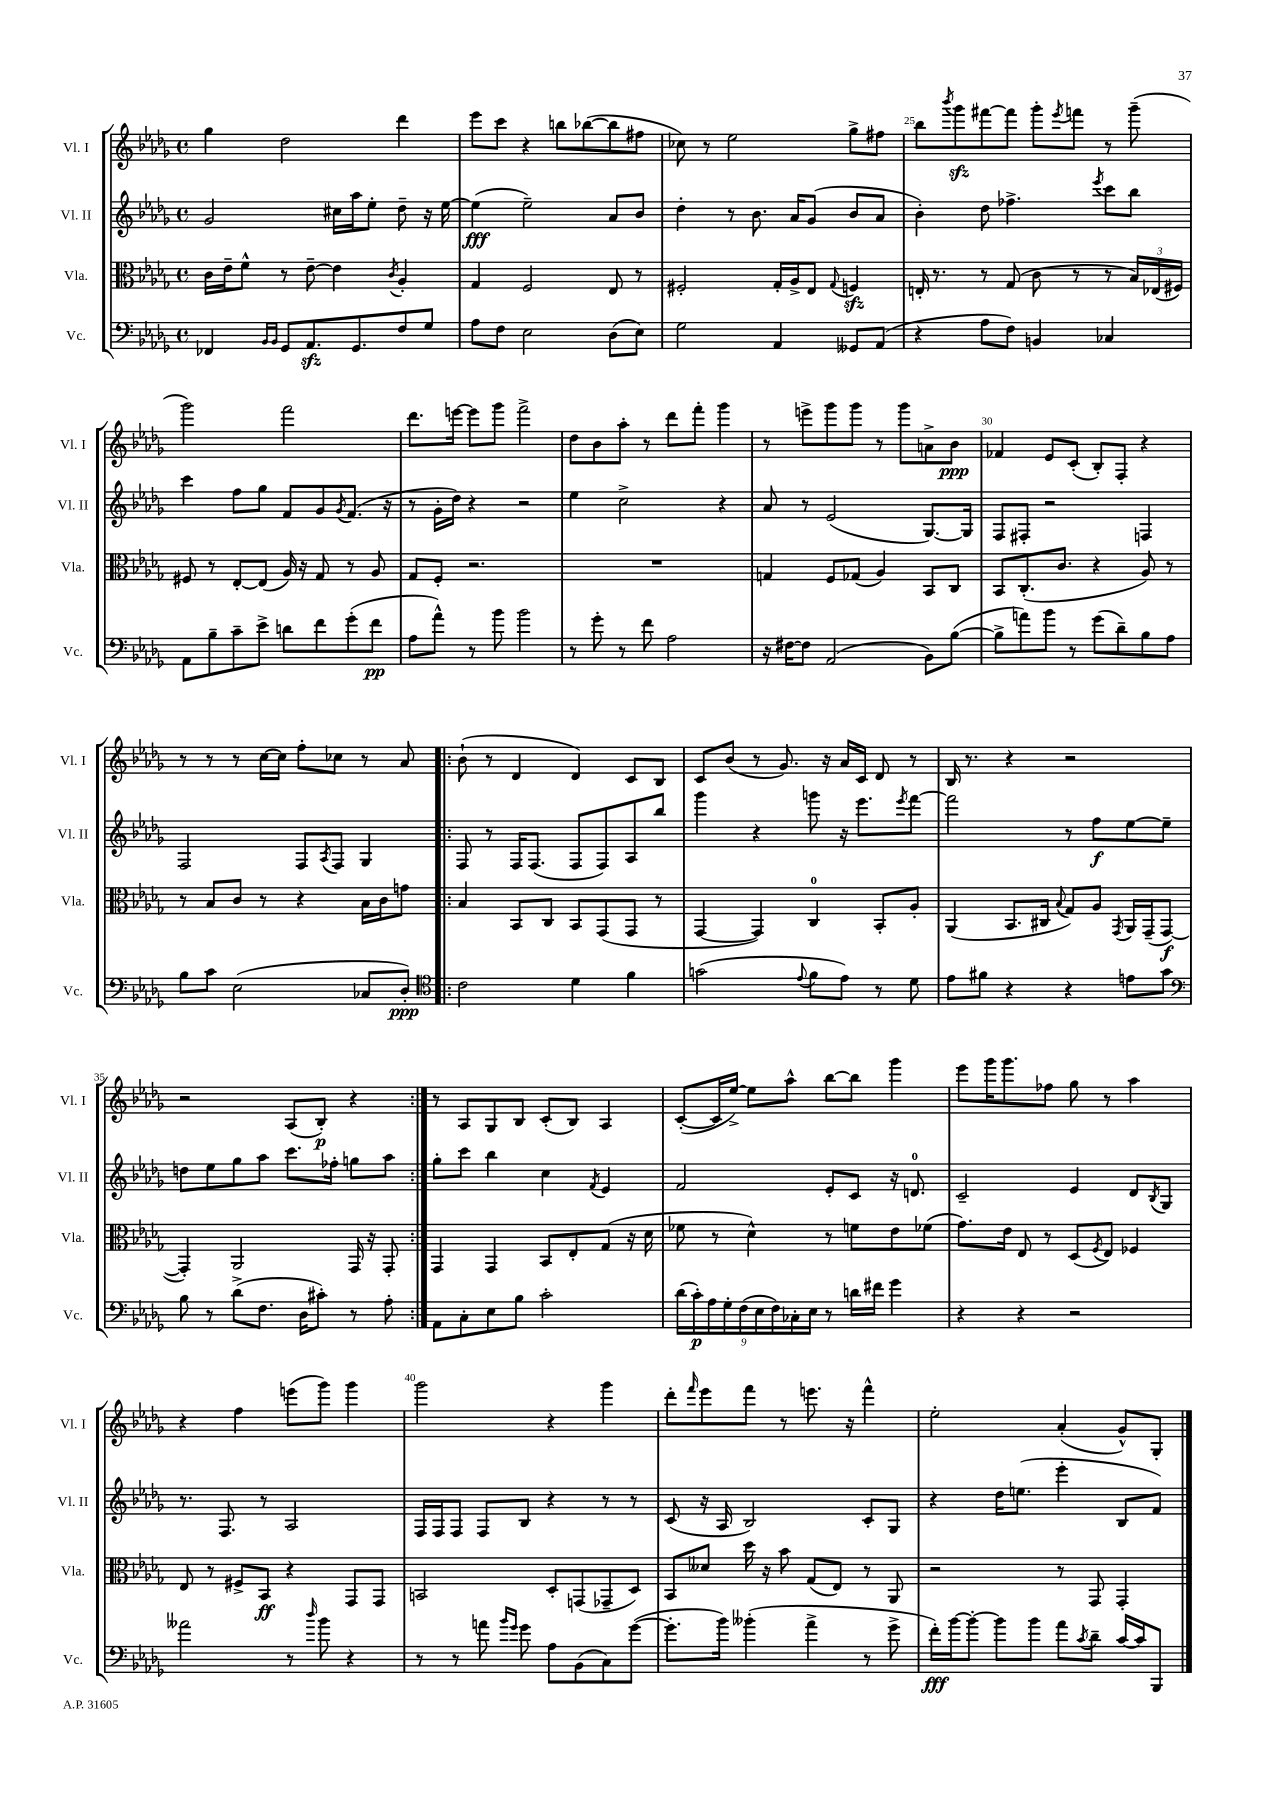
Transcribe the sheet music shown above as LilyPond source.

<<
\new StaffGroup <<
\new Staff = "s0" \with { instrumentName = "Vl. I" shortInstrumentName = "Vl. I" } {
    \clef treble \key des \major \defaultTimeSignature \time 4/4
    ges''4 des''2 des'''4 |
    ees'''8 c'''8 r4 b''8 bes''8~( bes''8 fis''8 |
    ces''8) r8 ees''2 ges''8-> fis''8 |
    bes''8 \acciaccatura { bes'''8 } ges'''8\sfz fis'''8~ fis'''8 ges'''8-. \acciaccatura { ees'''8 } f'''8 r8 ges'''8--( |
    ges'''2) f'''2 |
    des'''8. e'''16~ e'''8 ges'''8 f'''2-> |
    des''8 bes'8 aes''8-. r8 des'''8 f'''8-. ges'''4 |
    r8 e'''8-> ges'''8 ges'''8 r8 ges'''8 a'8-> bes'8\ppp |
    fes'4 ees'8 c'8-.( bes8-.) f8-. r4 |
    r8 r8 r8 c''16~ c''16 f''8-. ces''8 r8 aes'8 |
    \repeat volta 2 { bes'8-!( r8 des'4 des'4) c'8 bes8 |
    c'8 bes'8( r8 ges'8.) r16 aes'16 c'16 des'8 r8 |
    bes16 r8. r4 r2 |
    r2 aes8( bes8-.\p) r4 | }
    r8 aes8 ges8 bes8 c'8-.( bes8) aes4 |
    c'8~-.( c'16 ees''16~->) ees''8 aes''8-^ bes''8~ bes''8 ges'''4 |
    ees'''8 ges'''16 ges'''8. fes''8 ges''8 r8 aes''4 |
    r4 f''4 e'''8( ges'''8) ges'''4 |
    ges'''2 r4 ges'''4 |
    des'''8-. \grace { f'''16 } ees'''8 f'''8 r8 e'''8. r16 f'''4-^ |
    ees''2-. aes'4-.( ges'8-^) ges8-. \bar "|." |
}
\new Staff = "s1" \with { instrumentName = "Vl. II" shortInstrumentName = "Vl. II" } {
    \clef treble \key des \major \defaultTimeSignature \time 4/4
    ges'2 cis''16 aes''16 ees''8-. des''8-- r16 ees''16~ |
    ees''4\fff( ees''2--) aes'8 bes'8 |
    des''4-. r8 bes'8. aes'16 ges'8( bes'8 aes'8 |
    bes'4-.) des''8 fes''4.-> \acciaccatura { ees'''8 } c'''8 bes''8 |
    c'''4 f''8 ges''8 f'8 ges'8 \acciaccatura { ges'8 } f'8.( r16 |
    r8 ges'16-. des''16) r4 r2 |
    ees''4 c''2-> r4 |
    aes'8 r8 ees'2( ges8.~) ges16 |
    f8 fis8-. r2 f4 |
    f2 f8 \acciaccatura { aes8 } f8 ges4 |
    \repeat volta 2 { f8 r8 f16 f8.( f8 f8) aes8 bes''8 |
    ges'''4 r4 g'''8 r16 ees'''8. \acciaccatura { ees'''8 } f'''8~ |
    f'''2 r8 f''8\f ees''8~ ees''8-- |
    d''8 ees''8 ges''8 aes''8 c'''8. fes''16-. g''8 aes''8 | }
    ges''8-. c'''8 bes''4 c''4 \acciaccatura { f'8 } ees'4 |
    f'2 ees'8-. c'8 r16 d'8.-0 |
    c'2-- ees'4 des'8 \acciaccatura { bes8 } ges8 |
    r8. f8. r8 aes2 |
    f16 f16 f8 f8 bes8 r4 r8 r8 |
    c'8( r16 aes16 bes2) c'8-. ges8 |
    r4 des''16 e''8.( ees'''4-. bes8 f'8) \bar "|." |
}
\new Staff = "s2" \with { instrumentName = "Vla." shortInstrumentName = "Vla." } {
    \clef alto \key des \major \defaultTimeSignature \time 4/4
    c'16 ees'16-- f'8-^ r8 ees'8~-- ees'4 \acciaccatura { c'8 } aes4-. |
    ges4 f2 ees8 r8 |
    fis2-. ges16-. aes16-> ees8 \appoggiatura { ges8 } f4\sfz |
    e16-. r8. r8 ges8( c'8 r8 r8 \tuplet 3/2 { bes16) ees16( fis16) } |
    fis8 r8 ees8~-. ees8( aes16) r16 ges8 r8 aes8 |
    ges8 f8-. r2. |
    R1 |
    g4 f8 ges8( aes4) bes,8 c8 |
    bes,8 c8.-.( c'8. r4 aes8) r8 |
    r8 bes8 c'8 r8 r4 bes16 c'16 g'8 |
    \repeat volta 2 { bes4 bes,8 c8 bes,8 ges,8( ges,8 r8 |
    ges,4~ ges,4) c4-0 bes,8-. aes8-. |
    aes,4( bes,8. cis16 \appoggiatura { bes8 } ges8) aes8 \acciaccatura { ges,8 } aes,16 ges,16--( ges,8~\f |
    ges,4-.) aes,2 ges,16 r16 ges,8-. | }
    ges,4 ges,4 bes,8 ees8-. ges8( r16 des'16 |
    fes'8 r8 des'4-^) r8 f'8 ees'8 fes'8( |
    ges'8.) ees'16 ees8 r8 des8( \acciaccatura { f8 } ees8) fes4 |
    ees8 r8 fis8-> bes,8\ff r4 ges,8 ges,8 |
    b,2 des8-. g,8( ges,8-- des8) |
    bes,8 deses'8 des''16 r16 bes'8 ges8( ees8) r8 aes,8 |
    r2 r8 ges,8 ges,4-. \bar "|." |
}
\new Staff = "s3" \with { instrumentName = "Vc." shortInstrumentName = "Vc." } {
    \clef bass \key des \major \defaultTimeSignature \time 4/4
    fes,4 \grace { bes,16 bes,16 } ges,8 aes,8.\sfz ges,8. f8 ges8 |
    aes8 f8 ees2 des8( ees8) |
    ges2 aes,4 geses,8 aes,8( |
    r4 aes8 f8) b,4 ces4 |
    aes,8 bes8-- c'8-- ees'8-> d'8 f'8 ges'8-.( f'8\pp |
    aes8 aes'8-^) r8 bes'8 bes'2 |
    r8 ges'8-. r8 f'8 aes2 |
    r16 fis16~ fis8 aes,2( bes,8) bes8~( |
    bes8-> a'8) bes'8 r8 ges'8( des'8--) bes8 aes8 |
    bes8 c'8 ees2( ces8 des8-.\ppp) |
    \repeat volta 2 { \clef tenor c'2 des'4 f'4 |
    g'2( \appoggiatura { ees'8 } f'8 ees'8) r8 des'8 |
    ees'8 fis'8 r4 r4 e'8 ges'8 |
    \clef bass bes8 r8 des'8->( f8. des16 cis'8-.) r8 aes8-. | }
    aes,8 c8-. ees8 bes8 c'2-. |
    \tuplet 9/8 { des'16( c'16-.\p) aes16 ges16-. f16( ees16 f16) ces16-. ees16 } r8 d'16 fis'16 ges'4 |
    r4 r4 r2 |
    aeses'2 r8 \grace { des''16 } bes'8 r4 |
    r8 r8 a'8 \grace { bes'16 ges'16 } ges'8 aes8 bes,8( c8) ges'8~( |
    ges'8.-. bes'16) beses'4-.( aes'4-> r8 ges'8-> |
    f'16-.\fff) bes'16~ bes'8~-. bes'8 bes'8 aes'8 \acciaccatura { c'8 } des'8-- c'16~ c'16 bes,,8 \bar "|." |
}
>>
>>
\layout { \context { \Score currentBarNumber = #22 \override BarNumber.break-visibility = ##(#f #t #t) barNumberVisibility = #(every-nth-bar-number-visible 5) } }
